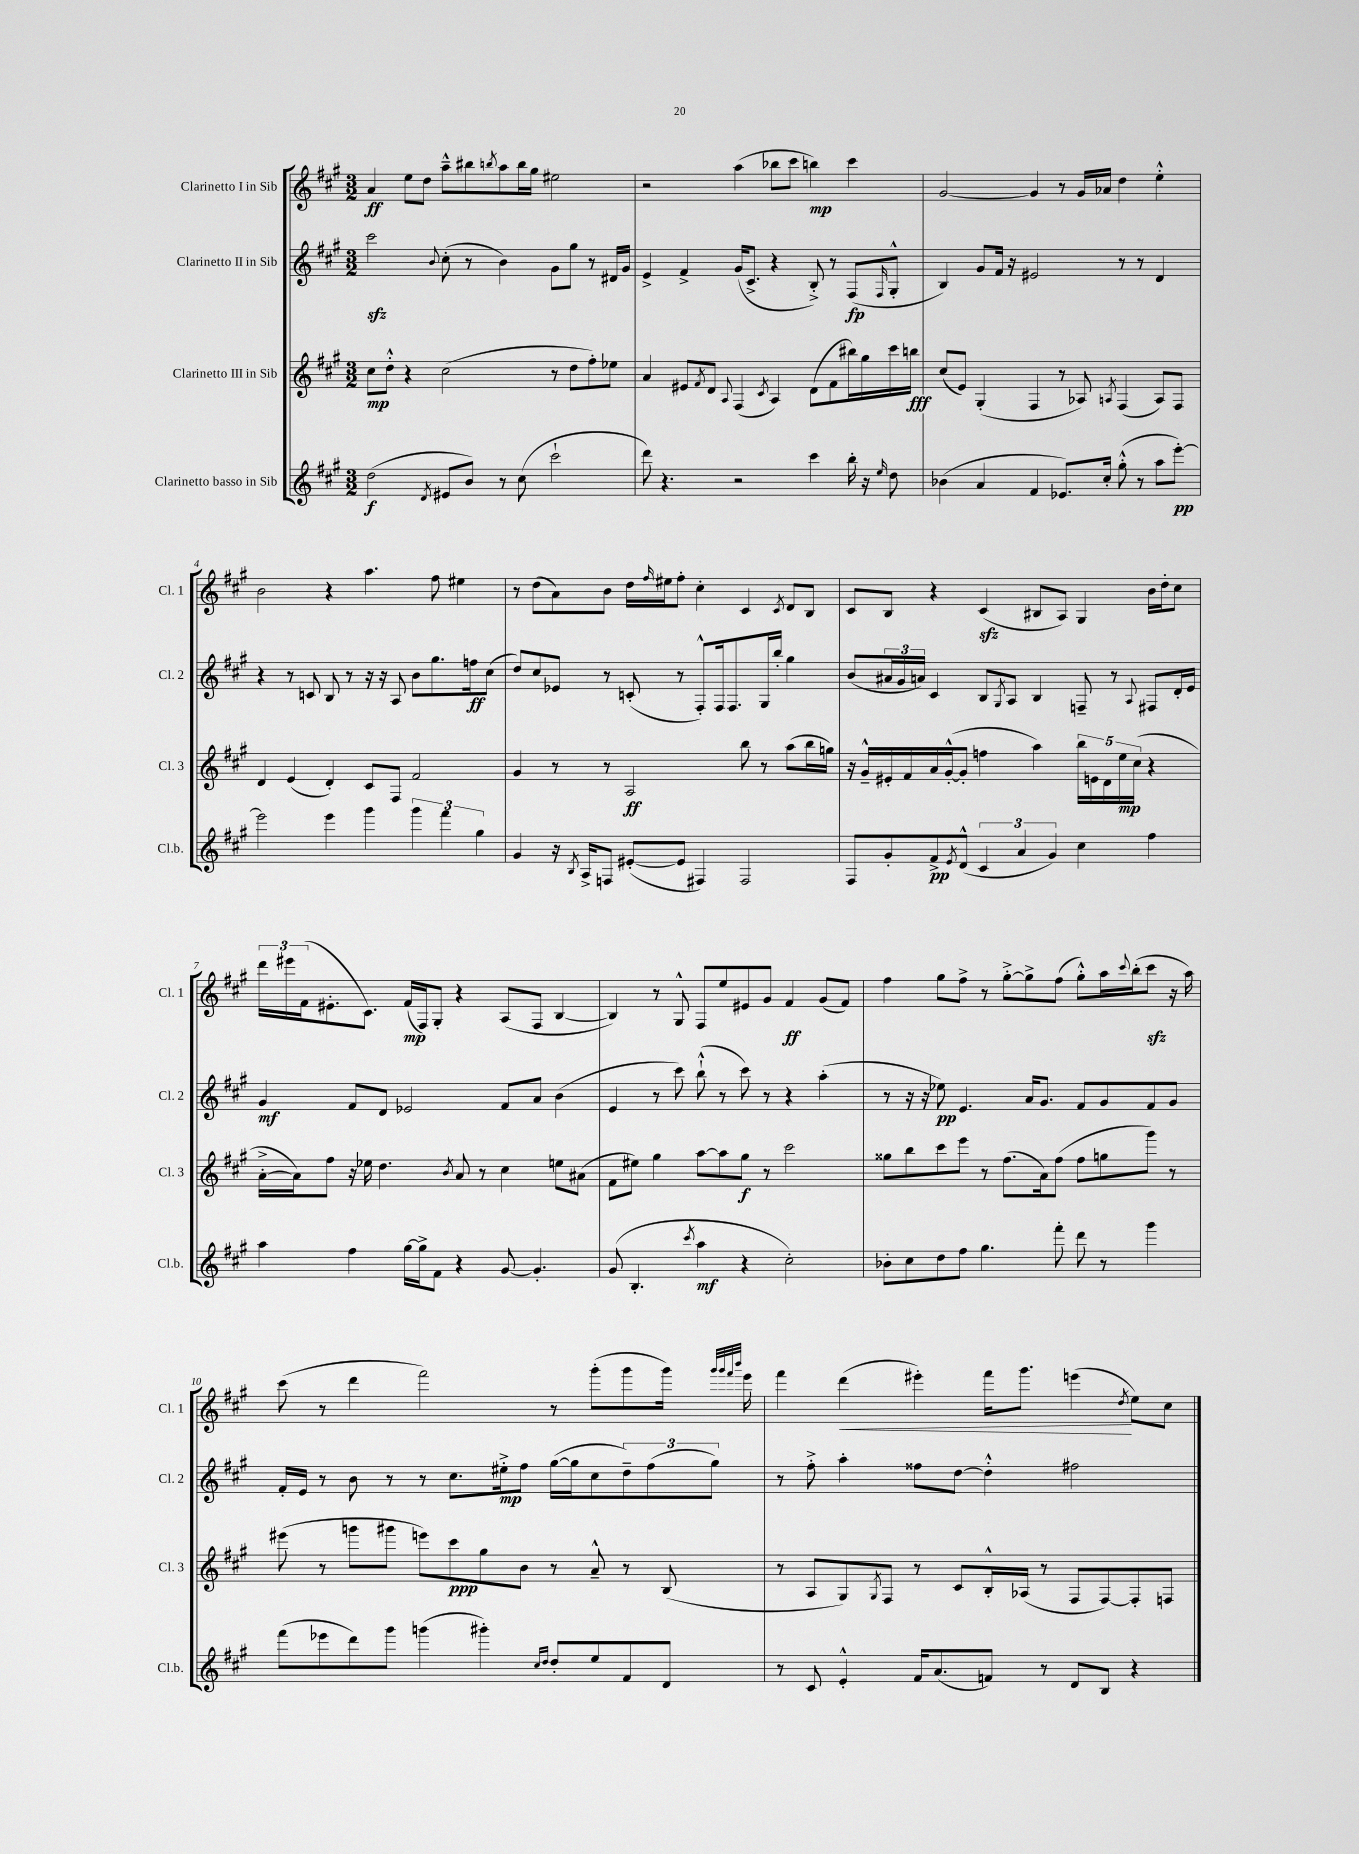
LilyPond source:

<<
\new StaffGroup <<
\new Staff = "s0" \with { instrumentName = "Clarinetto I in Sib" shortInstrumentName = "Cl. 1" } {
    \clef treble \key a \major \numericTimeSignature \time 3/2
    a'4\ff e''8 d''8 a''8---^ bis''8 \acciaccatura { b''8 } a''8 b''16 gis''16 eis''2 |
    r2 a''4( bes''8 cis'''8 b''4\mp) cis'''4 |
    gis'2~ gis'4 r8 gis'16 aes'16 d''4 e''4-.-^ |
    b'2 r4 a''4. fis''8 eis''4 |
    r8 d''8( a'8) b'8 d''16 \grace { fis''16 } eis''16 fis''8-. cis''4-. cis'4 \acciaccatura { cis'8 } d'8 b8 |
    cis'8 b8 r4 cis'4\sfz( bis8 a8) gis4 b'16 d''16-. cis''8 |
    \tuplet 3/2 { d'''16 eis'''16 fis'16( } eis'8.-. cis'8.) fis'16\mp( fis16) gis8-. r4 a8( fis8 b4~ |
    b4) r8 gis8-^ fis8 e''8 eis'8 gis'8 fis'4\ff gis'8( fis'8) |
    fis''4 gis''8 fis''8-> r8 gis''8~-.-> gis''8-> fis''8( gis''8-.-^) a''16 \appoggiatura { cis'''8 } b''16-.( cis'''8\sfz r16 a''16) |
    cis'''8( r8 d'''4 fis'''2) r8 gis'''8-.( gis'''8 gis'''16) \grace { gis'''32 gis'''32 fis'''32 b'''32 } e'''16 |
    fis'''4 d'''4\<( eis'''4-.) fis'''16 gis'''8. e'''4\!( \acciaccatura { d''8 } e''8) cis''8 \bar "|." |
}
\new Staff = "s1" \with { instrumentName = "Clarinetto II in Sib" shortInstrumentName = "Cl. 2" } {
    \clef treble \key a \major \numericTimeSignature \time 3/2
    cis'''2\sfz \appoggiatura { b'8 } cis''8-.( r8 b'4) gis'8 gis''8 r8 dis'16 gis'16 |
    e'4-> fis'4-> gis'16( cis'8.-> r4 b8-.->) r8 fis8\fp( \grace { fis16 } gis8-.-^ |
    b4) gis'8 fis'16 r16 eis'2 r8 r8 d'4 |
    r4 r8 c'8 b8 r8 r16 r16 a8 b'8 gis''8. f''16\ff cis''8( |
    d''8) cis''8 ees'8 r8 c'8-.( r8 fis8-.-^) fis16 fis8. gis16 b''16-. gis''4 |
    b'8( \tuplet 3/2 { ais'16 gis'16 a'16) } cis'4 b8 \acciaccatura { gis8 } a8 b4 f8-- r8 \appoggiatura { a8 } fis8 d'16-. e'16 |
    gis'4\mf fis'8 d'8 ees'2 fis'8 a'8 b'4( |
    e'4 r8 cis'''8) b''8-!-^( r8 cis'''8) r8 r4 a''4-.( |
    r8 r16 r16 ees''8\pp) e'4. a'16 gis'8. fis'8 gis'8 fis'8 gis'8 |
    fis'16-. e'16 r8 b'8 r8 r8 cis''8. eis''16-.->\mp fis''8 gis''16~( gis''16 cis''8 \tuplet 3/2 { d''8--) fis''8( gis''8) } |
    r8 fis''8-.-> a''4-. fisis''8 d''8~ d''4-.-^ fis''2 \bar "|." |
}
\new Staff = "s2" \with { instrumentName = "Clarinetto III in Sib" shortInstrumentName = "Cl. 3" } {
    \clef treble \key a \major \numericTimeSignature \time 3/2
    cis''8\mp d''8-.-^ r4 cis''2( r8 d''8 fis''8-.) ees''8 |
    a'4 eis'8 \acciaccatura { fis'8 } d'8 \appoggiatura { a8 } fis4( \acciaccatura { cis'8 } a4) d'8( fis'8 bis''16) gis''16 cis'''16 b''16\fff |
    cis''8( e'8) gis4-.( fis4 r8 aes8) \acciaccatura { a8 } fis4( a8) fis8 |
    d'4 e'4( d'4-.) cis'8 fis8 fis'2 |
    gis'4 r8 r8 a2\ff b''8 r8 a''8( b''16 g''16) |
    r16 gis'16---^ eis'16-. fis'16 a'16 gis'16~-.-^( gis'8-. f''4 a''4) \tuplet 5/4 { b''16 e'16 d'16 e''16\mp cis''16( } r4 |
    a'16~-.-> a'16) fis''8 r16 ees''16 d''4. \acciaccatura { b'8 } a'8 r8 cis''4 e''8 ais'8( |
    fis'8 eis''8) gis''4 a''8~ a''8 gis''8\f r8 cis'''2 |
    gisis''8 b''8 cis'''8 e'''8 r8 fis''8.( a'16) fis''8( fis''8 g''8 gis'''8) r8 |
    eis'''8( r8 g'''8 gis'''8 e'''8) cis'''8\ppp gis''8 b'8 r8 a'8---^ r8 b8( |
    r8 a8 gis8) \acciaccatura { gis8 } fis8 r8 cis'8 b16-.-^ aes16( r8 fis8 fis8~) fis8-. f8 \bar "|." |
}
\new Staff = "s3" \with { instrumentName = "Clarinetto basso in Sib" shortInstrumentName = "Cl.b." } {
    \clef treble \key a \major \numericTimeSignature \time 3/2
    d''2\f( \acciaccatura { d'8 } eis'8 b'8) r8 cis''8( cis'''2-! |
    d'''8) r4. r2 cis'''4 b''16-. r16 \grace { e''16 } d''8 |
    bes'4( a'4 fis'4 ees'8.) cis''16-. gis''8-.-^( r8 a''8 e'''8~-.\pp) |
    e'''2 e'''4 gis'''4 \tuplet 3/2 { gis'''4 fis'''4 gis''4 } |
    gis'4 r16 \acciaccatura { b8 } a16-> f8 eis'8~-.( eis'8 fis4) fis2 |
    fis8 gis'8-. fis'8->\pp \acciaccatura { e'8 } d'8-^( \tuplet 3/2 { cis'4 a'4 gis'4) } cis''4 fis''4 |
    a''4 fis''4 gis''16~ gis''16-> fis'8 r4 gis'8~ gis'4.-. |
    gis'8( b4.-. \acciaccatura { cis'''8 } a''4\mf r4 cis''2-.) |
    bes'8-. cis''8 d''8 fis''8 gis''4. fis'''8-. d'''8 r8 gis'''4 |
    fis'''8( ees'''8 d'''8) gis'''8 g'''4( gis'''4-.) \grace { cis''16 d''16 } d''8-. e''8 fis'8 d'8 |
    r8 cis'8 e'4-.-^ fis'16 a'8.( f'8) r8 d'8 b8 r4 \bar "|." |
}
>>
>>
